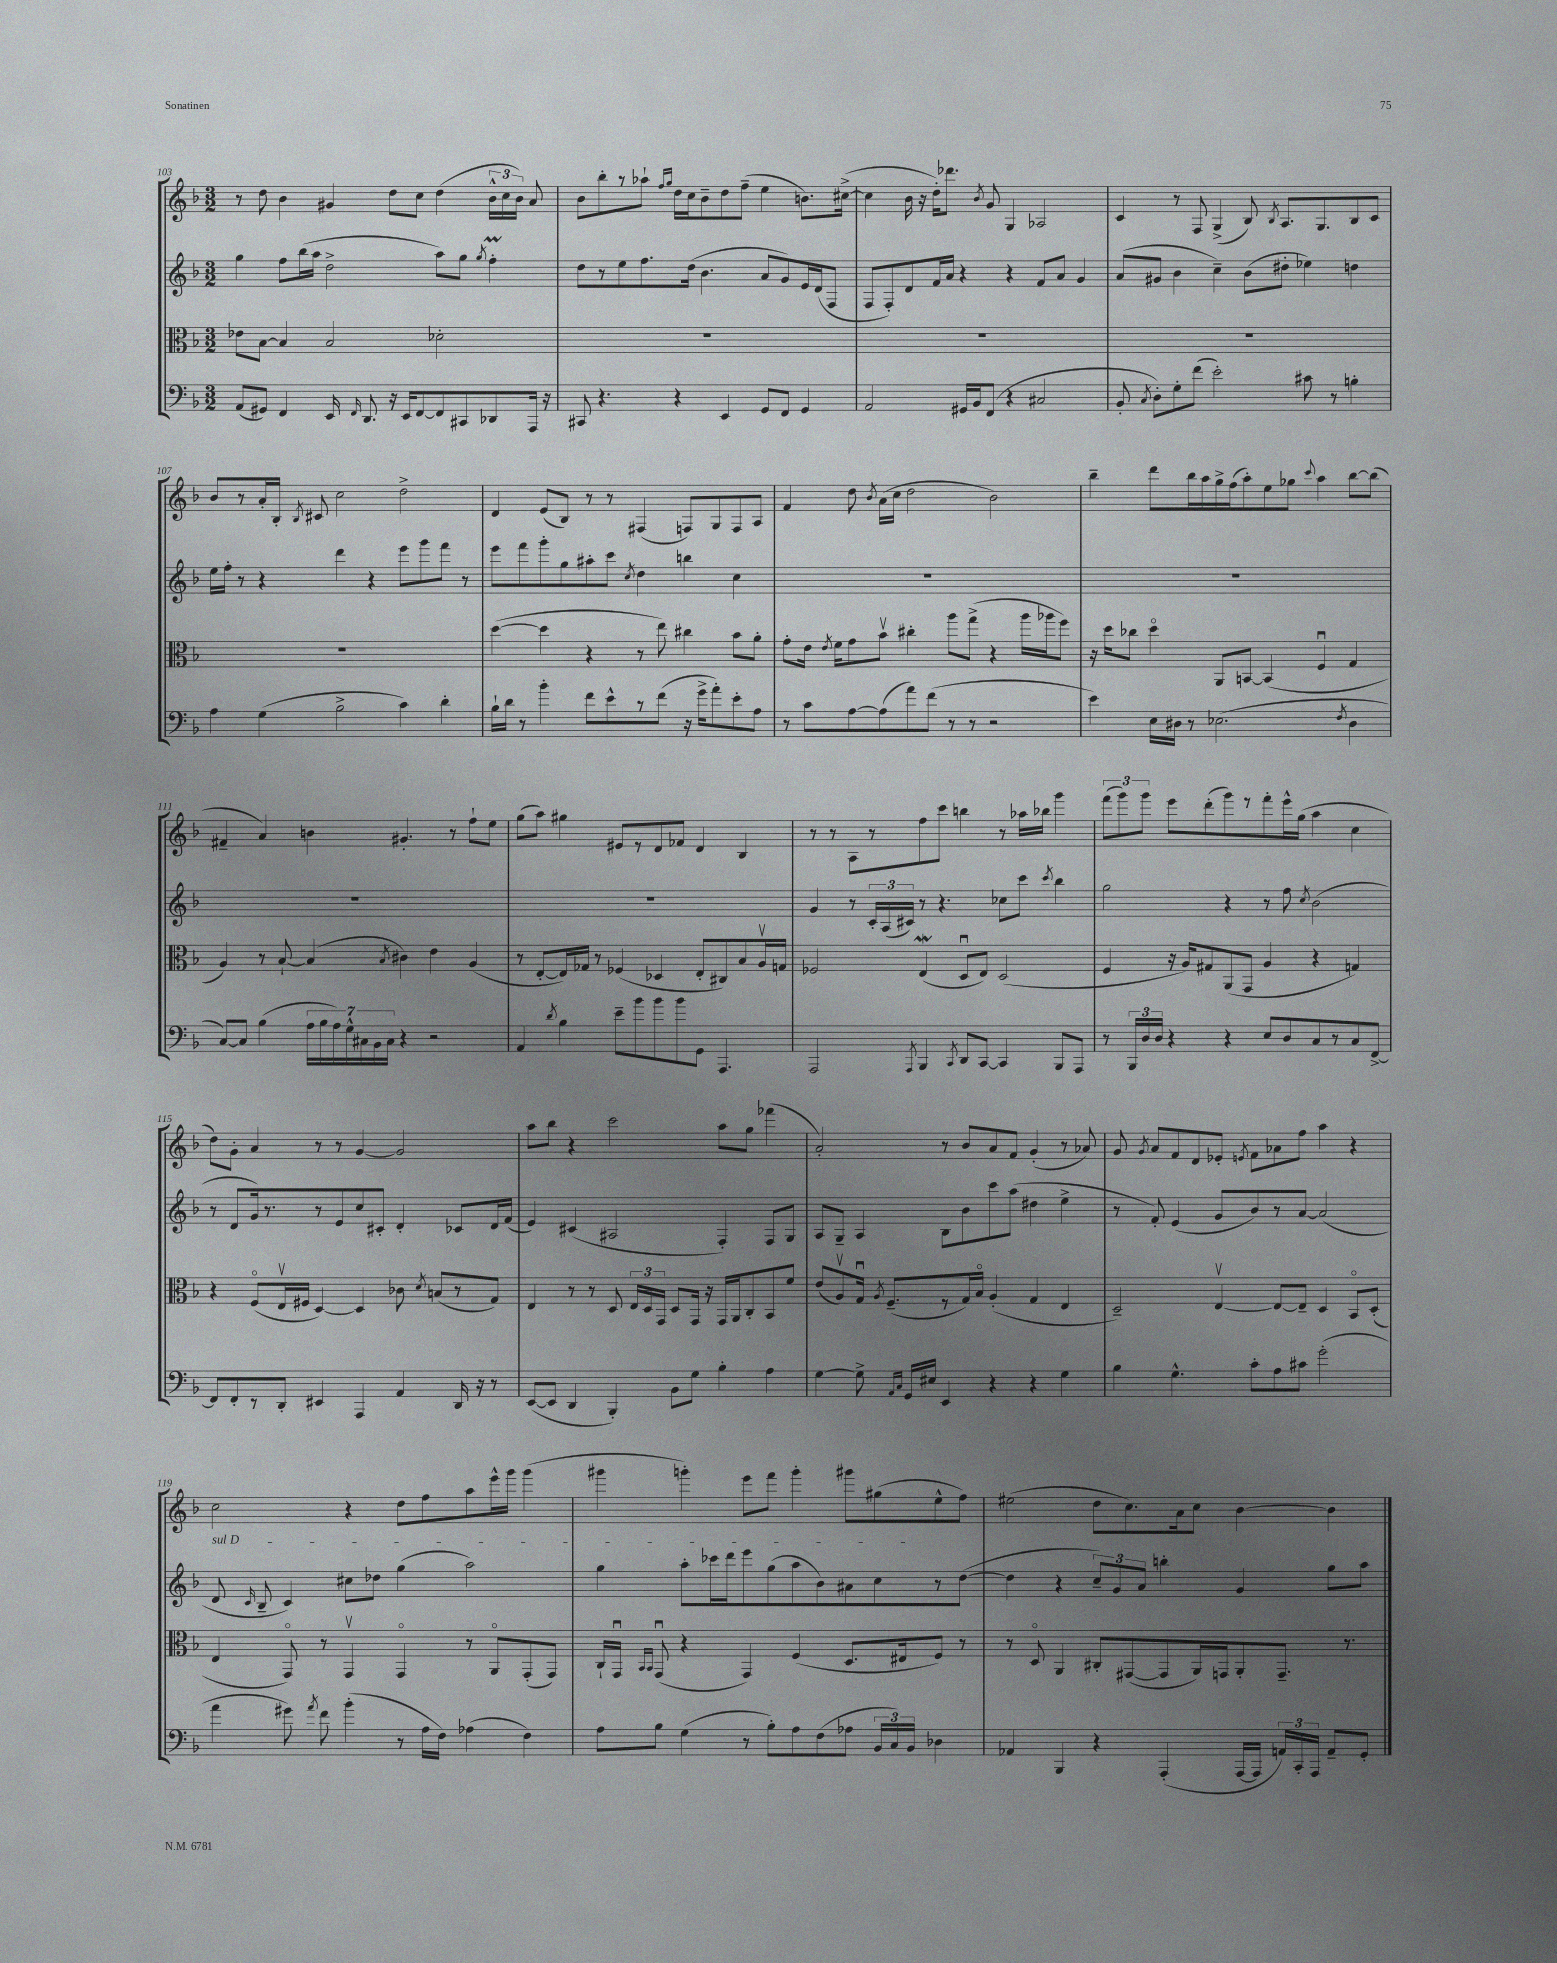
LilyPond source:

<<
\new StaffGroup <<
\new Staff = "s0" {
    \clef treble \key f \major \numericTimeSignature \time 3/2
    \autoBeamOff r8 d''8 bes'4 gis'4 d''8[ c''8] d''4( \tuplet 3/2 { bes'16[-^ c''16 bes'16]) } a'8 |
    bes'8[ bes''8-. r8 aes''8]-! \grace { f''16[ g''16] } d''16[ c''16 bes'8-- d''8 f''8]--( e''4 b'8.[) cis''16]~->( |
    cis''4 bes'16 r16 d''16[-.) des'''8.] \acciaccatura { bes'8 } g'8 g4 aes2 |
    c'4 r8 f8 g4->( bes8) \acciaccatura { bes8 } a8.[ g8. bes8 c'8] |
    bes'8[ r8 a'16-. bes16]-. \acciaccatura { bes8 } cis'8 c''2 d''2-> |
    d'4 e'8[( bes8]) r8 r8 fis4( f8[) g8 f8 a8] |
    f'4 d''8 \acciaccatura { bes'8 } a'16[( c''16] d''2 bes'2) |
    bes''4-- d'''8[ bes''16 a''16 g''16-> f''16( a''8-.) e''8 ges''8] \appoggiatura { c'''8 } a''4 bes''8[~ bes''8]( |
    fis'4-- a'4) b'4 gis'4.-. r8 f''8[-! e''8] |
    g''8[( a''8]) gis''4 eis'8[ r8 d'8 fes'8] d'4 bes4 |
    r8 r8 a8[ r8 f''8 c'''8] b''4 r8 aes''16[ bes''16] g'''4 |
    \tuplet 3/2 { f'''8[( g'''8) g'''8] } e'''8[ d'''8-.( g'''8) r8 f'''8-. e'''16-^ g''16]( a''4 c''4 |
    d''8[) g'8]-. a'4 r8 r8 g'4~ g'2 |
    a''8[ bes''8] r4 c'''2 a''8[ g''8] fes'''4( |
    a'2-.) r8 bes'8[ a'8 f'8] g'4-.( r8 aes'8) |
    g'8 \acciaccatura { g'8 } a'8[ f'8 d'8 ees'8]-. \acciaccatura { e'8 } f'8[ aes'8 f''8] a''4 r4 |
    c''2 r4 d''8[ f''8 a''8 e'''16-^ g'''16] g'''4( |
    gis'''4 g'''4-.) e'''8[ f'''8] g'''4-. gis'''8[ gis''8( e''8-^ f''8]) |
    eis''2( d''8[ c''8.) a'16 c''8] bes'4~ bes'4 \bar "|." |
}
\new Staff = "s1" {
    \clef treble \key f \major \numericTimeSignature \time 3/2
    \autoBeamOff g''4 f''8[ bes''16( a''16] d''2-> a''8[) g''8] \acciaccatura { g''8 } f''4-.\prall |
    d''8[ r8 e''8 f''8. d''16]( bes'4. a'8[ g'8) e'16 d'16( f8] |
    f8[ f8-.) d'8 f'16 a'16] r4 r4 f'8[ a'8] g'4 |
    a'8[( gis'8] bes'4 c''4--) bes'8[( dis''8]-. ees''4) d''4 |
    e''16[ f''16]-. r8 r4 d'''4 r4 e'''8[ g'''8 f'''8] r8 |
    e'''8[ f'''8 g'''8-. g''8 ais''8-. c'''8] \acciaccatura { c''8 } d''4 b''4 c''4 |
    R1. |
    R1. |
    R1. |
    R1. |
    g'4 r8 \tuplet 3/2 { c'16[-. a16( cis'16]) } r8 r4. ces''8[ c'''8] \acciaccatura { c'''8 } bes''4 |
    g''2 r4 r8 f''8 \acciaccatura { c''8 } bes'2( |
    r8 d'8[ g'16) r8. r8 e'8 c''8 cis'8]-. d'4-. ces'8[ d'16 f'16]( |
    e'4) cis'4( ais2 f4-.) f8[ g8] |
    a8[ g8]-- a4 bes8[ bes'8 c'''8 a''8]( dis''4 e''4-> |
    r8 f'8-.) e'4( g'8[ bes'8) r8 a'8]~ a'2( |
    \once \override TextSpanner.bound-details.left.text = \markup { \italic "sul D" } d'8\startTextSpan \grace { c'16 } bes8-- c'4) cis''8[ des''8] g''4( a''2) |
    g''4 a''8[-. ces'''16 d'''16 e'''8 g''8( a''8 bes'8) ais'8 c''8\stopTextSpan r8 d''8]~( |
    d''4 r4 \tuplet 3/2 { c''8[--) g'8 a'8] } b''4-. g'4 g''8[ a''8] \bar "|." |
}
\new Staff = "s2" {
    \clef alto \key f \major \numericTimeSignature \time 3/2
    \autoBeamOff ees'8[ bes8]~ bes4 bes2 des'2-. |
    R1. |
    R1. |
    R1. |
    R1. |
    d''4~( d''4 r4 r8 e''8) cis''4 bes'8[ a'8]-. |
    g'8[-. e'16] \acciaccatura { e'8 } f'16[ g'8 bes'8]\upbow cis''4-. a''8[ g''8]->( r4 a''16[ aes''16 f''8]) |
    r16 d''16[ ces''8] d''4\flageolet a,8[ b,8]~ b,4( f4\downbow g4 |
    a4) r8 bes8~-! bes4( \acciaccatura { bes8 } cis'4) e'4 a4( |
    r8 e8[~-. e16) ges16] r8 fes4( des4 e8[-. cis8) bes8 a16\upbow g16] |
    fes2 e4\mordent( d8[\downbow e8]) d2( |
    f4 r16 a16[) gis8 a,8( g,8] a4 r4 g4) |
    r4 f8[\flageolet( e16\upbow fis16] d4~) d4 ces'8 \acciaccatura { d'8 } b8[( r8 g8]) |
    e4 r8 r8 d8 \tuplet 3/2 { e16[ d16 g,16] } d8[ g,16] r16 g,16[ a,16 c8-. bes,8 f'8] |
    e'8[( a8\upbow) g16]\downbow \acciaccatura { a8 } f8.[--( r8 g16) bes16]\flageolet a4-.( g4 e4 |
    d2--) e4~\upbow e8[~ e8]-- d4 bes,8[\flageolet d8]-.( |
    e4 g,8\flageolet) r8 g,4\upbow g,4\flageolet r8 a,8[\flageolet g,8-.( g,8]) |
    c16[-! g,16]\downbow \grace { bes,16[ bes,16] } g,8\downbow( r4 g,4) f4( d8.[ eis16 f8]) r8 |
    r8 d8\flageolet a,4 cis8[-. gis,8~( gis,8 a,16) g,16 a,8-. g,8.]-- r8. \bar "|." |
}
\new Staff = "s3" {
    \clef bass \key f \major \numericTimeSignature \time 3/2
    \autoBeamOff a,8[( gis,8]) f,4 e,16 \grace { f,16 } d,8. r16 e,16[ f,8~ f,8 cis,8 des,8 a,,16] r16 |
    cis,8 r4. r4 e,4 g,8[ f,8] g,4 |
    a,2 gis,16[ bes,16 f,8]( r4 cis2 |
    bes,8-. \acciaccatura { c8 } d8[-.) g8-. f'8]( e'2-.) cis'8 r8 b4-. |
    a4 g4( bes2-> c'4) d'4-. |
    bes16[-! d'16] r8 bes'4-. f'8[ e'8-^ r8 f'8]( r16 g'16[-> a'8-.) e'8-. a8] |
    r8 c'8[ a8~ a8( a'8) f'8]( r8 r8 r2 |
    e'4) e16[ dis16] r8 ees2.( \acciaccatura { f8 } dis4 |
    c8[~) c8] bes4( \tuplet 7/4 { a16[ bes16 a16) g16-^ cis16 bes,16 cis16] } r4 r2 |
    a,4 \acciaccatura { d'8 } bes4 e'8[-- bes'8 bes'8 bes'8 g,8] a,,4. |
    a,,2 \acciaccatura { a,,8 } bes,,4 \acciaccatura { c,8 } d,8[ c,8]~ c,4 bes,,8[ a,,8] |
    r8 \tuplet 3/2 { bes,,16[ d16 d16] } r4 r4 e8[ d8 c8 r8 c8 f,8]~-> |
    f,8[ f,8-. r8 d,8]-. eis,4 a,,4 a,4 d,16 r16 r8 |
    e,8[~( e,8] d,4 bes,,4-.) bes,8[ g8] bes4-. a4 |
    g4~ g8-> \grace { a,16[ c16] } g,16[ eis16] e,4 r4 r4 g4 |
    bes4 g4.-^ c'8[-. a8 cis'8] g'2-.( |
    a'4 gis'8) \acciaccatura { a'8 } f'8 bes'4-.( r8 a16[ f16]) aes4( f4) |
    a8[ bes8] g4( r8 bes8[-.) a8 f8( aes8] \tuplet 3/2 { bes,16[ c16) bes,16] } des4 |
    aes,4 bes,,4 r4 a,,4-.( a,,16[~ a,,16] \tuplet 3/2 { a,16[) c,16-. a,,16] } a,8[-- g,8]-. \bar "|." |
}
>>
>>
\layout { \context { \Score currentBarNumber = #103 } }
